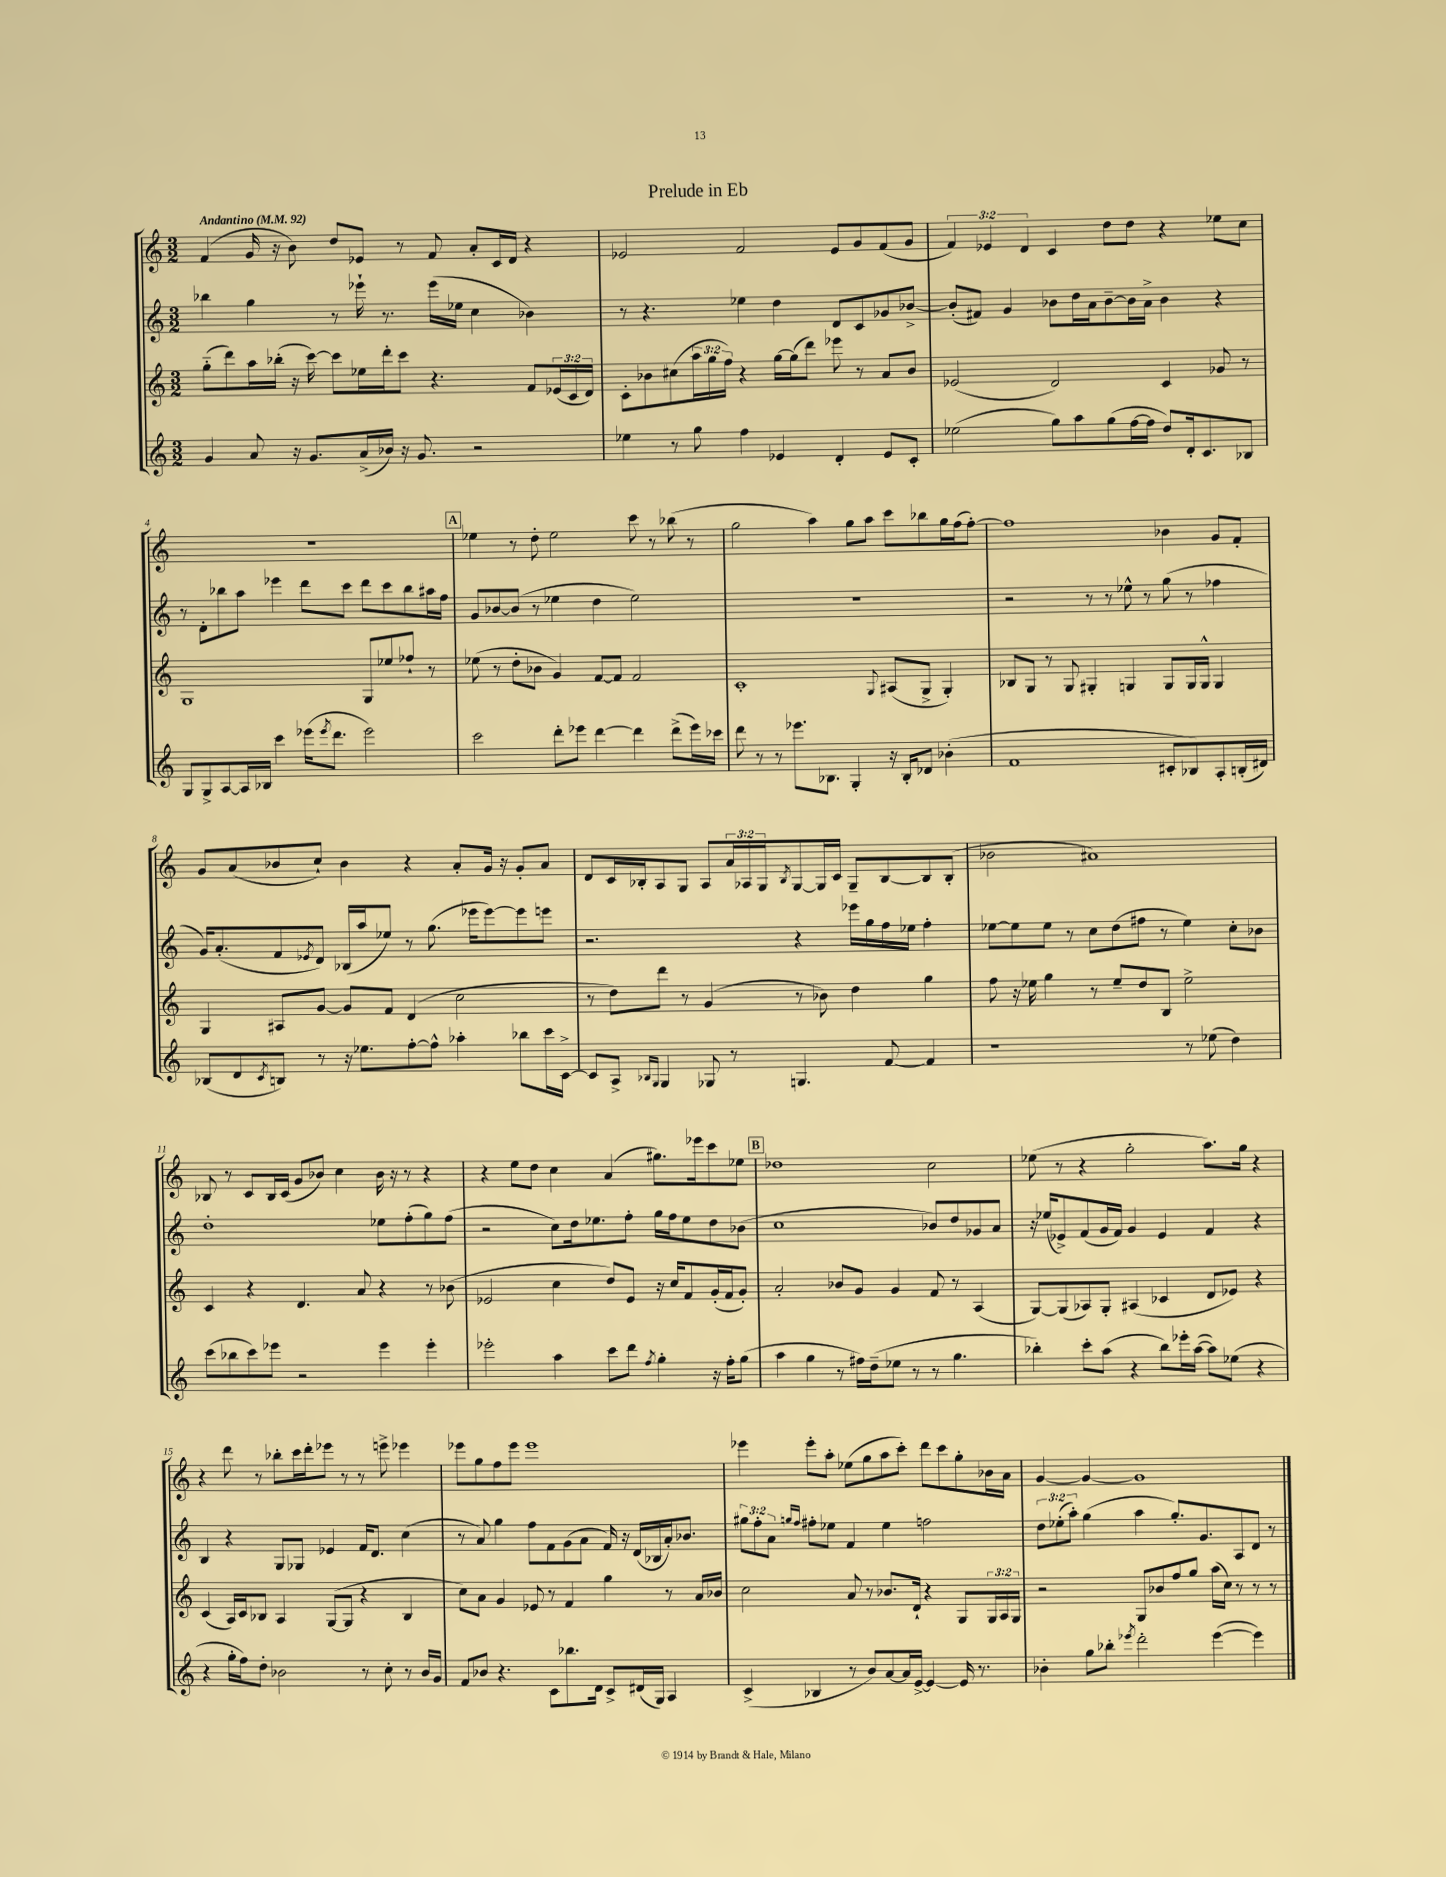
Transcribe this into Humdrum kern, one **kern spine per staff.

**kern	**kern	**kern	**kern
*staff4	*staff3	*staff2	*staff1
*clefG2	*clefG2	*clefG2	*clefG2
*k[]	*k[]	*k[]	*k[]
*M3/2	*M3/2	*M3/2	*M3/2
*MM92	*MM92	*MM92	*MM92
4g/	(8gg'~\L	4bb-\	(4f/
.	8ddd\)	.	.
8a/	16aa\L	4gg\	16g/
.	(16bb-'\JJ	.	16r
16r	16r	.	8b\)
8.g/L	[16ccc\)	.	.
.	8ccc\]L	8r	8dd/L
(16a^/L	16ee-\L	16eee-`\	8e-/J
16b-/JJ)	16ddd'\J	8.r	.
16r	8ccc\J	.	8r
8.g/	.	.	.
.	4.r	(16eee-\LL	8f/
.	.	16ee-\JJ	.
2r	.	4cc\	8a'/L
.	.	.	16c/L
.	.	.	16d/JJ
.	8f/L	4b-\)	4r
.	(24e-/L	.	.
.	24c/	.	.
.	24d/JJ)	.	.
=	=	=	=
4ee-\	8c'\L	8r	2e-/
.	8b-\	4.r	.
8r	(8cc#\	.	.
8gg\	24aa\L	.	.
.	24gg\	.	.
.	24ff\JJ)	.	.
4ff\	4r	4ee-\	2f/
4e-/	[16gg\LL	4dd\	.
.	(16gg\]J	.	.
.	8ddd\J)	.	.
4d'/	8eee-\	8d/L	8e-/L
.	8r	8c/	8g/
8e-/L	8a/L	8g-/	(8f/
8c'/J	8b-/J	[8b-^/J	8g/J
=	=	=	=
(2ee-\	(2e-/	(8b-'/]L	6f/)
.	.	8f#/J)	.
.	.	.	6e-/
.	.	4g/	.
.	.	.	6d/
8gg\L)	2d/)	8b-\L	4c/
8aa\	.	16dd\L	.
.	.	16a\J	.
(8gg\	.	[8b-~\	8dd\L
[16ff\L	.	16b-\]L	8dd\J
16ff\]JJ	.	16a^\JJ	.
8dd/L)	4c/	4b-\	4r
16d'/k	.	.	.
8.c/	.	.	.
.	8g-/	4r	8ee-\L
8B-/J	8r	.	8cc\J
=	=	=	=
8G/L	1G	8r	1.r
8G^/	.	8d'\L	.
[8A/	.	8bb-\	.
16A/]L	.	8aa\J	.
16B-/JJ	.	.	.
4ccc\	.	4eee-\	.
(16eee-\LK	.	8ddd\L	.
8qeee-/	.	.	.
8.ddd\J	.	.	.
.	.	8ccc\J	.
2eee-\)	8G/L	8ddd\L	.
.	8ee-/	8ccc\	.
.	8ff-`/J	8bb-\	.
.	8r	16aa#\L	.
.	.	16ff\JJ	.
=	=	=	=
2ccc\	(8ee-\	8g/L	4ee-\
.	8r	[8b-/	.
.	8dd'\L	(8b-/]J	8r
.	8b-\J	8r	8dd'\
8ddd'\L	4g/)	4ee-\	2ee-\
8eee-\J	.	.	.
[4ddd\	[8f/L	4dd\	.
.	8f/]J	.	.
4ddd\]	2f/	2ee-\)	8ccc\
.	.	.	8r
(8ddd^\L	.	.	(8bb-\
16eee-\L)	.	.	8r
16ccc-\JJ	.	.	.
=	=	=	=
8ddd\	1c'	1.r	2gg\
8r	.	.	.
8r	.	.	.
8.eee-\L	.	.	.
.	.	.	4aa\)
8.B-\J	.	.	.
4G'/	.	.	8gg\L
.	.	.	8aa\J
.	8qqG/	.	.
16r	(8A#/L	.	8ccc\L
16B-'/LK	.	.	.
8d-/J	8G^/J	.	8bb-\
(4b-'\	4G'/)	.	16gg\L
.	.	.	(16ff\J
.	.	.	[8ff'\J)
=	=	=	=
1f	8B-/L	2r	1ff]
.	8G/J	.	.
.	8r	.	.
.	8G/	.	.
.	4G#'/	8r	.
.	.	8r	.
.	4G/	8ee-^^\	.
.	.	8r	.
8c#'/L	8G/L	(8gg\	4b-\
8B-/)	16G/L	8r	.
.	16G^^/JJ	.	.
8A'/	4G/	4ff-\	8g/L
(16B'/L	.	.	8f'/J
16d#/JJ)	.	.	.
=	=	=	=
(8B-/L	4G/	16g/LK)	8g/L
.	.	(8.a'/	.
8d/	.	.	(8a/
8qc/	.	.	.
8B/J)	8A#/L	8f/	8b-/
.	.	8qe-/	.
8r	[8g/J	8d/J)	8cc`/J)
16r	8g/]L	(16B-/LL	4b-\
8.ee-\L	.	16aa/J	.
.	8f/J	8ee-/J)	.
[8ff'\	(4d/	8r	4r
8ff^^\]J	.	(8.gg\	.
4aa-'\	2cc\	.	8a'/L
.	.	16eee-\LK	.
.	.	[8eee-\)	16g/Jk
.	.	.	16r
8bb-\L	.	8eee-\]	8g'/L
16ccc\L	.	8eee\J	8a/J
[16c^\JJ	.	.	.
=	=	=	=
8c/]L	8r	2.r	8d/L
8A^/J	8dd\L)	.	16c/L
.	.	.	16B-'/J
16qqB-/LL	.	.	.
16qqG/JJ	.	.	.
4G/	8ddd\J	.	8A/
.	8r	.	8G/J
8G-/	(4g/	.	8A/L
8r	.	.	24a/L
.	.	.	24A-/
.	.	.	24G/J
.	.	.	8qB-/
4.G/	8r	4r	[8G/
.	8b-\)	.	16G/]L
.	.	.	16c/JJ
.	4dd\	16eee-\LL	8G~/L
.	.	16gg\	.
[8f/	.	16ff\	[8B-/
.	.	16ee-\JJ	.
4f/]	4gg\	4ff'\	8B-/]
.	.	.	(8B-'/J
=	=	=	=
1r	8ff\	[8ee-\L	2b-\
.	16r	8ee-\]	.
.	16ee-\	.	.
.	4gg\	8ee-\J	.
.	.	8r	.
.	8r	8cc\L	1a#)
.	8ee-~/L	(8dd\	.
.	8dd/	8ff#\J	.
.	8B/J	8r	.
8r	2ee-^\	4ee-\)	.
(8ee-\	.	.	.
4dd\)	.	8cc'\L	.
.	.	8b-\J	.
=	=	=	=
(8ccc\L	4c/	1dd'	8B-/
8bb-\	.	.	8r
8ccc\)	4r	.	8c/L
8eee-\J	.	.	16B-/L
.	.	.	(16c/JJ
2r	4.d/	.	8g/L
.	.	.	8b-/J)
.	.	.	4cc\
.	8a/	.	.
4eee-\	4r	8ee-\L	16b-\
.	.	.	16r
.	.	(8ff'\	8r
4eee-'\	8r	8gg\)	4r
.	(8b-\	(8ff\J	.
=	=	=	=
2eee-'\	2e-/	2r	4r
.	.	.	8ee\L
.	.	.	8dd\J
4aa\	4cc\	8cc\L)	4cc\
.	.	16dd\k	.
.	.	8.ee-\	.
8ccc\L	8dd/L)	.	(4a/
8ddd\J	8e-/J	8ff'\J	.
8qff/	.	.	.
4gg'\	16r	16gg\LL	8.gg#\L)
.	16cc/LK	16ff\J	.
.	8f/	8ee-\	.
.	.	.	16eee-\k
16r	(16g'/L	8dd\	8ccc\
16ff'\LK	16f/J	.	.
(8gg\J	8g'/J)	(8b-\J	8ee-\J
=	=	=	=
4aa\	2a'/	1cc	1dd-
4gg\	.	.	.
8r	8b-/L	.	.
16ff#\LL)	8g/J	.	.
(16dd~\J	.	.	.
8ee-\J	4g/	.	.
8r	.	.	.
8r	8f/	8b-/L)	2cc\
4.gg\	8r	8dd/	.
.	(4A/	8g-/	.
.	.	8a/J	.
=	=	=	=
4bb-'\)	[8G/L)	16r	(8ee-\
.	.	(16ee-/LK	.
.	(8G/]	8e-^/)	8r
8ccc'\L	8A-/)	(8f/	4r
(8aa\J	8G'/J	16g/L	.
.	.	16f/JJ)	.
4r	(4A#/	4g/	2gg'\
8bb-\L)	4c-/	4e-/	.
16eee-'\L	.	.	.
([16aa\JJ	.	.	.
8aa\]L)	8d/L	4f/	8.aa\L)
(8ee-\J	8e-/J)	.	.
.	.	.	16gg\Jk
4r	4r	4r	4r
=	=	=	=
4r	(4c/	4B/	4r
16gg'\LL	16A/LL)	4r	8ddd\
16ff\J)	16c/J	.	.
8dd'\J	8B-/J	.	8r
2b-\	4A/	8G/L	8bb-'\L
.	.	8G-/J	16ccc\L
.	.	.	16ddd'\J
.	([8G/L	4e-/	8eee-\J
.	8G/]J	.	8r
8r	4r	16f/LK	8r
.	.	8.d/J	.
8cc'\	.	.	8eee^\
8r	4B-/	(4cc\	4eee-\
16b-/LL	.	.	.
16g/JJ	.	.	.
=	=	=	=
8f/L	8cc\L)	8r	8eee-\L
8b-/J	8a\J	8a/)	8gg\
4.r	4g/	4gg\	8ff\
.	.	.	8eee-\J
.	8e-/	8ff\L	1eee-
8c\L	8r	8f\	.
8.bb-\	4f/	(8g\	.
.	.	8a\J	.
16d\Jk	.	.	.
8c^/L	4gg\	16f/)	.
.	.	16r	.
(16d#/L	.	(16d/LL	.
16G/JJ)	.	16B-/	.
4A/	8r	16a'/J)	.
.	.	8.b-/J	.
.	16a/LL	.	.
.	16b-/JJ	.	.
=	=	=	=
(4c^/	2cc\	12gg#\L	4eee-\
.	.	12ff'\	.
.	.	12a\J	.
.	.	16qqgg/LL	.
.	.	16qqff/JJ	.
4B-/	.	8ff#'\L	8eee-'\L
.	.	8ee-\J	8aa'\J
8r	8a/	4f/	(8ee-\L
8b/L)	8r	.	8gg\
[8a/	8.b-/L	4ee-\	8aa\
16a/]L	.	.	8ccc'\J)
[16e^/JJ	16d`/Jk	.	.
4e/_	4r	2ff\	8ddd\L
.	.	.	8ccc\
16e/]	8G/L	.	8gg'\
8.r	.	.	.
.	24G/L	.	16b-\L
.	24A/	.	.
.	.	.	16a\JJ
.	24G/JJ	.	.
=	=	=	=
4b-'\	2r	12dd\L	[4g/
.	.	(12ee-'\	.
.	.	12aa'\J)	.
8gg\L	.	(4gg\	4g/_
8bb-'\J	.	.	.
8qeee-/	.	.	.
2ddd'\	8G/L	4aa\	1g]
.	8b-/	.	.
.	8ff/	8.gg'/L)	.
.	8gg/J	.	.
.	.	8.g/	.
([4eee-\	(16aa\LL	.	.
.	16cc\JJ)	.	.
.	8r	8A/	.
4eee-\])	8r	8d/J	.
.	8r	8r	.
==	==	==	==
*-	*-	*-	*-
